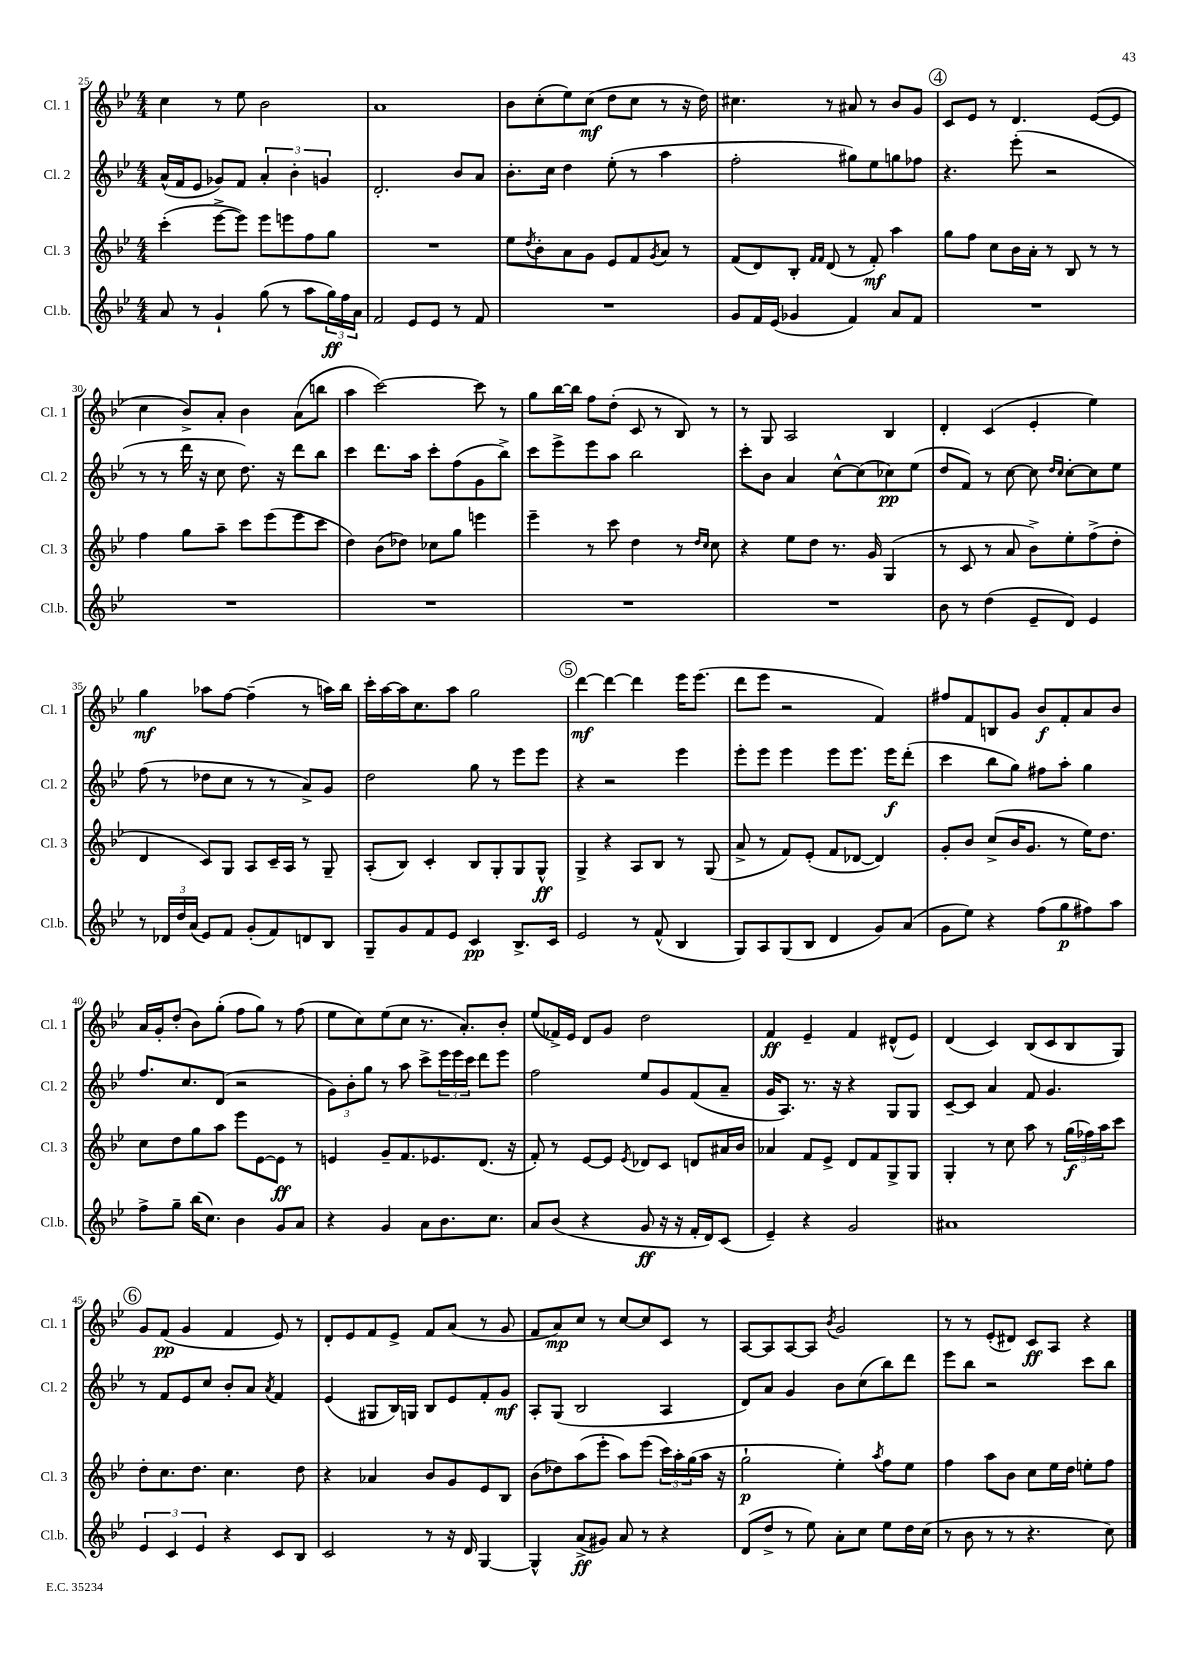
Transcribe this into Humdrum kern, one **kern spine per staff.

**kern	**dynam	**kern	**dynam	**kern	**dynam	**kern	**dynam
*part4	*part4	*part3	*part3	*part2	*part2	*part1	*part1
*staff4	*staff4	*staff3	*staff3	*staff2	*staff2	*staff1	*staff1
*I"Cl.b.	*	*I"Cl. 3	*	*I"Cl. 2	*	*I"Cl. 1	*
*I'Cl.b.	*	*I'Cl. 3	*	*I'Cl. 2	*	*I'Cl. 1	*
*clefG2	*	*clefG2	*	*clefG2	*	*clefG2	*
*k[b-e-]	*	*k[b-e-]	*	*k[b-e-]	*	*k[b-e-]	*
*M4/4	*	*M4/4	*	*M4/4	*	*M4/4	*
=25	=25	=25	=25	=25	=25	=25	=25
8a/	.	(4ccc'\	.	(16a^^/LL	.	4cc\	.
.	.	.	.	16f/J	.	.	.
8r	.	.	.	8e-/J	.	.	.
4g`/	.	[8eee-^\L	.	8g-X/L)	.	8r	.
.	.	8eee-\J])	.	8f/J	.	8ee-\	.
(8gg\	.	8eee-\L	.	6a'/	.	2b-\	.
8r	.	8eeen\	.	.	.	.	.
.	.	.	.	6b-'\	.	.	.
8aa\L	.	8ff\	.	.	.	.	.
.	.	.	.	6gn/	.	.	.
24gg\L)	ff	8gg\J	.	.	.	.	.
24ff\	.	.	.	.	.	.	.
24a\JJ	.	.	.	.	.	.	.
=26	=26	=26	=26	=26	=26	=26	=26
2f/	.	1r	.	2.d'/	.	1a	.
8e-/L	.	.	.	.	.	.	.
8e-/J	.	.	.	.	.	.	.
8r	.	.	.	8b-/L	.	.	.
8f/	.	.	.	8a/J	.	.	.
=27	=27	=27	=27	=27	=27	=27	=27
1r	.	8ee-\L	.	8.b-'\L	.	8b-\L	.
.	.	8qdd/	.	.	.	.	.
.	.	8b-'\	.	.	.	(8cc'\	.
.	.	.	.	16cc\Jk	.	.	.
.	.	8a\	.	4dd\	.	8ee-\)	.
.	.	8g\J	.	.	.	(8cc\J	mf
.	.	8e-/L	.	(8ee-'\	.	8dd\L	.
.	.	8f/	.	8r	.	8cc\J	.
.	.	8qg/	.	.	.	.	.
.	.	8a/J	.	4aa\	.	8r	.
.	.	8r	.	.	.	16r	.
.	.	.	.	.	.	16dd\)	.
=28	=28	=28	=28	=28	=28	=28	=28
8g/L	.	(8f/L	.	2ff'\	.	4.cc#X\	.
16f/L	.	8d/)	.	.	.	.	.
(16e-/JJ	.	.	.	.	.	.	.
4g-X/	.	8B-'/J	.	.	.	.	.
.	.	16qqf/LL	.	.	.	.	.
.	.	16qqf/JJ	.	.	.	.	.
.	.	(8d/	.	.	.	8r	.
4f/)	.	8r	.	8gg#X\L)	.	8a#X/	.
.	.	8f'/)	mf	8ee-\	.	8r	.
8a/L	.	4aa\	.	8ggn\	.	8b-/L	.
8f/J	.	.	.	8ff-X\J	.	8g/J	.
!!LO:REH:place=s1:t=4
=29	=29	=29	=29	=29	=29	=29	=29
1r	.	8gg\L	.	4.r	.	8c/L	.
.	.	8ff\J	.	.	.	8e-/J	.
.	.	8cc\L	.	.	.	8r	.
.	.	16b-\L	.	(8eee-'\	.	4.d/	.
.	.	16a'\JJ	.	.	.	.	.
.	.	8r	.	2r	.	.	.
.	.	8B-/	.	.	.	.	.
.	.	8r	.	.	.	([8e-/L	.
.	.	8r	.	.	.	8e-/J]	.
!!LO:LB:g=z
=30	=30	=30	=30	=30	=30	=30	=30
1r	.	4ff\	.	8r	.	4cc\	.
.	.	.	.	8r	.	.	.
.	.	8gg\L	.	16ddd\	.	8b-^/L)	.
.	.	.	.	16r	.	.	.
.	.	8aa~\J	.	8cc\	.	8a'/J	.
.	.	8ccc\L	.	8.dd\)	.	4b-\	.
.	.	(8eee-\	.	.	.	.	.
.	.	.	.	16r	.	.	.
.	.	8eee-\	.	8ddd\L	.	(8a\L	.
.	.	8ccc\J	.	8bb-\J	.	8bbn\J	.
=31	=31	=31	=31	=31	=31	=31	=31
1r	.	4dd\)	.	4ccc\	.	4aa\	.
.	.	(8b-\L	.	8.ddd\L	.	[2ccc\)	.
.	.	8dd-X\J)	.	.	.	.	.
.	.	.	.	16aa\Jk	.	.	.
.	.	8cc-X\L	.	8ccc'\L	.	.	.
.	.	8gg\J	.	(8ff\	.	.	.
.	.	4eeen\	.	8g\	.	8ccc\]	.
.	.	.	.	8bb-^\J)	.	8r	.
=32	=32	=32	=32	=32	=32	=32	=32
1r	.	4eee-~\	.	8ccc\L	.	8gg\L	.
.	.	.	.	8eee-^\	.	[16bb-\L	.
.	.	.	.	.	.	16bb-\JJ]	.
.	.	8r	.	8eee-\	.	8ff\L	.
.	.	8ccc\	.	8aa\J	.	(8dd'\J	.
.	.	4dd\	.	2bb-\	.	8c/	.
.	.	.	.	.	.	8r	.
.	.	8r	.	.	.	8B-/)	.
.	.	16qqdd/LL	.	.	.	.	.
.	.	16qqcc/JJ	.	.	.	.	.
.	.	8cc\	.	.	.	8r	.
=33	=33	=33	=33	=33	=33	=33	=33
1r	.	4r	.	8ccc'\L	.	8r	.
.	.	.	.	8b-\J	.	8G/	.
.	.	8ee-\L	.	4a/	.	2A/	.
.	.	8dd\J	.	.	.	.	.
.	.	8.r	.	[8cc^^\L	.	.	.
.	.	.	.	(8cc\]	.	.	.
.	.	16g/	.	.	.	.	.
.	.	(4G/	.	8cc-X\)	pp	4B-/	.
.	.	.	.	(8ee-\J	.	.	.
=34	=34	=34	=34	=34	=34	=34	=34
8b-\	.	8r	.	8dd/L	.	4d'/	.
8r	.	8c/	.	8f/J)	.	.	.
(4dd\	.	8r	.	8r	.	(4c/	.
.	.	8a/	.	[8cc\	.	.	.
8e-~/L	.	8b-^\L)	.	8cc\]	.	4e-'/	.
.	.	.	.	16qqdd/LL	.	.	.
.	.	.	.	16qqcc/JJ	.	.	.
8d/J)	.	8ee-'\	.	[8cc'\L	.	.	.
4e-/	.	(8ff^\	.	8cc\]	.	4ee-\)	.
.	.	8dd'\J	.	8ee-\J	.	.	.
!!LO:LB:g=z
=35	=35	=35	=35	=35	=35	=35	=35
8r	.	4d/	.	(8ff\	.	4gg\	mf
24d-X/LL	.	.	.	8r	.	.	.
24dd/	.	.	.	.	.	.	.
(24a/JJ	.	.	.	.	.	.	.
8e-/L)	.	8c/L)	.	8dd-X\L	.	8aa-X\L	.
8f/J	.	8G/J	.	8cc\J	.	[8ff\J	.
(8g'/L	.	8A/L	.	8r	.	(4ff~\]	.
8f/)	.	16c~/L	.	8r	.	.	.
.	.	16A/JJ	.	.	.	.	.
8dn/	.	8r	.	8a^/L)	.	8r	.
8B-/J	.	8G~/	.	8g/J	.	16aan\LL)	.
.	.	.	.	.	.	16bb-\JJ	.
=36	=36	=36	=36	=36	=36	=36	=36
8G~/L	.	(8A'/L	.	2dd\	.	16ccc'\LL	.
.	.	.	.	.	.	[16aa\	.
8g/	.	8B-/J)	.	.	.	16aa\J]	.
.	.	.	.	.	.	8.cc\	.
8f/	.	4c'/	.	.	.	.	.
8e-/J	.	.	.	.	.	8aa\J	.
4c/	pp	8B-/L	.	8gg\	.	2gg\	.
.	.	8G'/	.	8r	.	.	.
8.B-^/L	.	8G/	.	8eee-\L	.	.	.
.	.	8G^^/J	ff	8eee-\J	.	.	.
16c/Jk	.	.	.	.	.	.	.
!!LO:REH:place=s1:t=5
=37	=37	=37	=37	=37	=37	=37	=37
2e-/	.	4G^/	.	4r	.	[4ddd\	mf
.	.	4r	.	2r	.	4ddd\_	.
8r	.	8A/L	.	.	.	4ddd\]	.
(8f^^/	.	8B-/J	.	.	.	.	.
4B-/	.	8r	.	4eee-\	.	16eee-\KL	.
.	.	.	.	.	.	(8.eee-\J	.
.	.	(8G/	.	.	.	.	.
=38	=38	=38	=38	=38	=38	=38	=38
8G/L)	.	8a^/	.	8eee-'\L	.	8ddd\L	.
8A/	.	8r	.	8eee-\J	.	8eee-\J	.
(8G/	.	8f/L)	.	4eee-\	.	2r	.
8B-/J	.	(8e-'/J	.	.	.	.	.
4d/	.	8f/L	.	8eee-\L	.	.	.
.	.	[8d-X/J	.	8.eee-\J	.	.	.
8g/L)	.	4d-/])	.	.	.	4f/)	.
.	.	.	.	16eee-\KL	f	.	.
(8a/J	.	.	.	(8ddd'\J	.	.	.
=39	=39	=39	=39	=39	=39	=39	=39
8g\L	.	8g'/L	.	4ccc\	.	8ff#X/L	.
8ee-\J)	.	8b-/J	.	.	.	8f/	.
4r	.	(8cc^/L	.	8bb-\L	.	8Bn/	.
.	.	16b-/K	.	8gg\J)	.	8g/J	.
.	.	8.g/J	.	.	.	.	.
(8ff\L	.	.	.	8ff#X\L	.	8b-/L	f
8gg\	p	8r	.	8aa'\J	.	8f'/	.
8ff#X\)	.	16ee-\KL)	.	4gg\	.	8a/	.
.	.	8.dd\J	.	.	.	.	.
8aa\J	.	.	.	.	.	8b-/J	.
!!LO:LB:g=z
=40	=40	=40	=40	=40	=40	=40	=40
8ff^\L	.	8cc\L	.	8.ff/L	.	16a/LL	.
.	.	.	.	.	.	16g'/J	.
8gg~\J	.	8dd\	.	.	.	(8dd'/J	.
.	.	.	.	8.cc/	.	.	.
(16bb-\KL	.	8gg\	.	.	.	8b-\L)	.
8.cc\J)	.	.	.	.	.	.	.
.	.	8aa\J	.	(8d/J	.	(8gg'\J	.
4b-\	.	8eee-\L	.	2r	.	8ff\L	.
.	.	[8e-\	.	.	.	8gg\J)	.
8g/L	.	8e-\J]	ff	.	.	8r	.
8a/J	.	8r	.	.	.	(8ff\	.
=41	=41	=41	=41	=41	=41	=41	=41
4r	.	4en/	.	12g\L)	.	8ee-\L	.
.	.	.	.	12b-'\	.	.	.
.	.	.	.	.	.	8cc\)	.
.	.	.	.	12gg\J	.	.	.
4g/	.	8g~/L	.	8r	.	(8ee-\	.
.	.	8.f/	.	8aa\	.	8cc\J	.
8a\L	.	.	.	8ccc^\L	.	8.r	.
.	.	8.e-X/	.	.	.	.	.
8.b-\	.	.	.	24eee-\L	.	.	.
.	.	.	.	24eee-\	.	.	.
.	.	.	.	.	.	8.a'/L)	.
.	.	.	.	24ccc\JJ	.	.	.
.	.	(8.d/J	.	8ddd\L	.	.	.
8.cc\J	.	.	.	.	.	.	.
.	.	.	.	8eee-\J	.	8b-'/J	.
.	.	16r	.	.	.	.	.
=42	=42	=42	=42	=42	=42	=42	=42
8a/L	.	8f'/)	.	2ff\	.	(8ee-/L	.
(8b-/J	.	8r	.	.	.	16f-X^/L)	.
.	.	.	.	.	.	16e-/JJ	.
4r	.	[8e-/L	.	.	.	8d/L	.
.	.	8e-/J]	.	.	.	8g/J	.
.	.	8qe-/	.	.	.	.	.
8g/	ff	8d-X/L	.	8ee-/L	.	2dd\	.
16r	.	8c/J	.	8g/	.	.	.
16r	.	.	.	.	.	.	.
16f'/LL	.	8dn/L	.	(8f/	.	.	.
16d/J)	.	.	.	.	.	.	.
(8c/J	.	16a#X/L	.	8a~/J	.	.	.
.	.	16b-/JJ	.	.	.	.	.
=43	=43	=43	=43	=43	=43	=43	=43
4e-~/)	.	4a-X/	.	16g/KL	.	4f/	ff
.	.	.	.	8.A/J)	.	.	.
4r	.	8f/L	.	8.r	.	4e-~/	.
.	.	8e-^/J	.	.	.	.	.
.	.	.	.	16r	.	.	.
2g/	.	8d/L	.	4r	.	4f/	.
.	.	8f/	.	.	.	.	.
.	.	8G^/	.	8G/L	.	(8d#X^^/L	.
.	.	8G/J	.	8G/J	.	8e-/J)	.
=44	=44	=44	=44	=44	=44	=44	=44
1a#X	.	4G'/	.	[8c~/L	.	(4d/	.
.	.	.	.	8c/J]	.	.	.
.	.	8r	.	4a/	.	4c/)	.
.	.	8cc\	.	.	.	.	.
.	.	8aa\	.	8f/	.	(8B-/L	.
.	.	8r	.	4.g/	.	8c/	.
.	.	(24gg\LL	f	.	.	8B-/	.
.	.	24ff-X\)	.	.	.	.	.
.	.	24aa\J	.	.	.	.	.
.	.	8ccc\J	.	.	.	8G/J)	.
!!LO:LB:g=z
!!LO:REH:place=s1:t=6
=45	=45	=45	=45	=45	=45	=45	=45
6e-/	.	8dd'\L	.	8r	.	8g/L	.
.	.	8.cc\	.	8f/L	.	(8f/J	pp
6c/	.	.	.	.	.	.	.
.	.	.	.	8e-/	.	4g/	.
.	.	8.dd\J	.	.	.	.	.
6e-/	.	.	.	.	.	.	.
.	.	.	.	8cc/J	.	.	.
4r	.	4.cc\	.	8b-'/L	.	4f/	.
.	.	.	.	8a/J	.	.	.
.	.	.	.	8qa/	.	.	.
8c/L	.	.	.	4f/	.	8e-/)	.
8B-/J	.	8dd\	.	.	.	8r	.
=46	=46	=46	=46	=46	=46	=46	=46
2c/	.	4r	.	(4e-/	.	8d'/L	.
.	.	.	.	.	.	8e-/	.
.	.	4a-X/	.	8G#X/L	.	8f/	.
.	.	.	.	16B-/L)	.	8e-^/J	.
.	.	.	.	16Gn/JJ	.	.	.
8r	.	8b-/L	.	8B-/L	.	8f/L	.
16r	.	8g/	.	8e-/	.	(8a/J	.
16d/	.	.	.	.	.	.	.
[4G/	.	8e-/	.	8f'/	.	8r	.
.	.	8B-/J	.	8g/J	mf	8g/	.
=47	=47	=47	=47	=47	=47	=47	=47
4G^^/]	.	(8b-\L	.	8A'/L	.	8f/L	.
.	.	8dd-X\)	.	(8G/J	.	8a/)	mp
(8a^/L	ff	(8aa\	.	2B-/	.	8cc/J	.
8g#X/J)	.	8eee-'\J	.	.	.	8r	.
8a/	.	8aa\L)	.	.	.	[8cc/L	.
8r	.	(8eee-\J	.	.	.	8cc/]	.
4r	.	24ccc\LL)	.	4A/	.	8c/J	.
.	.	24aa'\	.	.	.	.	.
.	.	(24gg\	.	.	.	.	.
.	.	16aa\JJ	.	.	.	8r	.
.	.	16r	.	.	.	.	.
=48	=48	=48	=48	=48	=48	=48	=48
(8d/L	.	2gg`\	p	8d/L)	.	[8A/L	.
8dd^/J	.	.	.	8a/J	.	8A/]	.
8r	.	.	.	4g/	.	[8A/	.
8ee-\)	.	.	.	.	.	8A/J]	.
.	.	.	.	.	.	8qb-/	.
8a'\L	.	4ee-'\)	.	8b-\L	.	2g/	.
8cc\J	.	.	.	(8cc\	.	.	.
.	.	8qaa/	.	.	.	.	.
8ee-\L	.	8ff\L	.	8bb-\)	.	.	.
16dd\L	.	8ee-\J	.	8ddd\J	.	.	.
(16cc\JJ	.	.	.	.	.	.	.
=49	=49	=49	=49	=49	=49	=49	=49
8r	.	4ff\	.	8eee-\L	.	8r	.
8b-\	.	.	.	8bb-\J	.	8r	.
8r	.	8aa\L	.	2r	.	(8e-'/L	.
8r	.	8b-\J	.	.	.	8d#X/J)	.
4.r	.	8cc\L	.	.	.	8c/L	ff
.	.	16ee-\L	.	.	.	8A/J	.
.	.	16dd\JJ	.	.	.	.	.
.	.	8een'\L	.	8ccc\L	.	4r	.
8cc\)	.	8ff\J	.	8bb-\J	.	.	.
==	==	==	==	==	==	==	==
*-	*-	*-	*-	*-	*-	*-	*-
